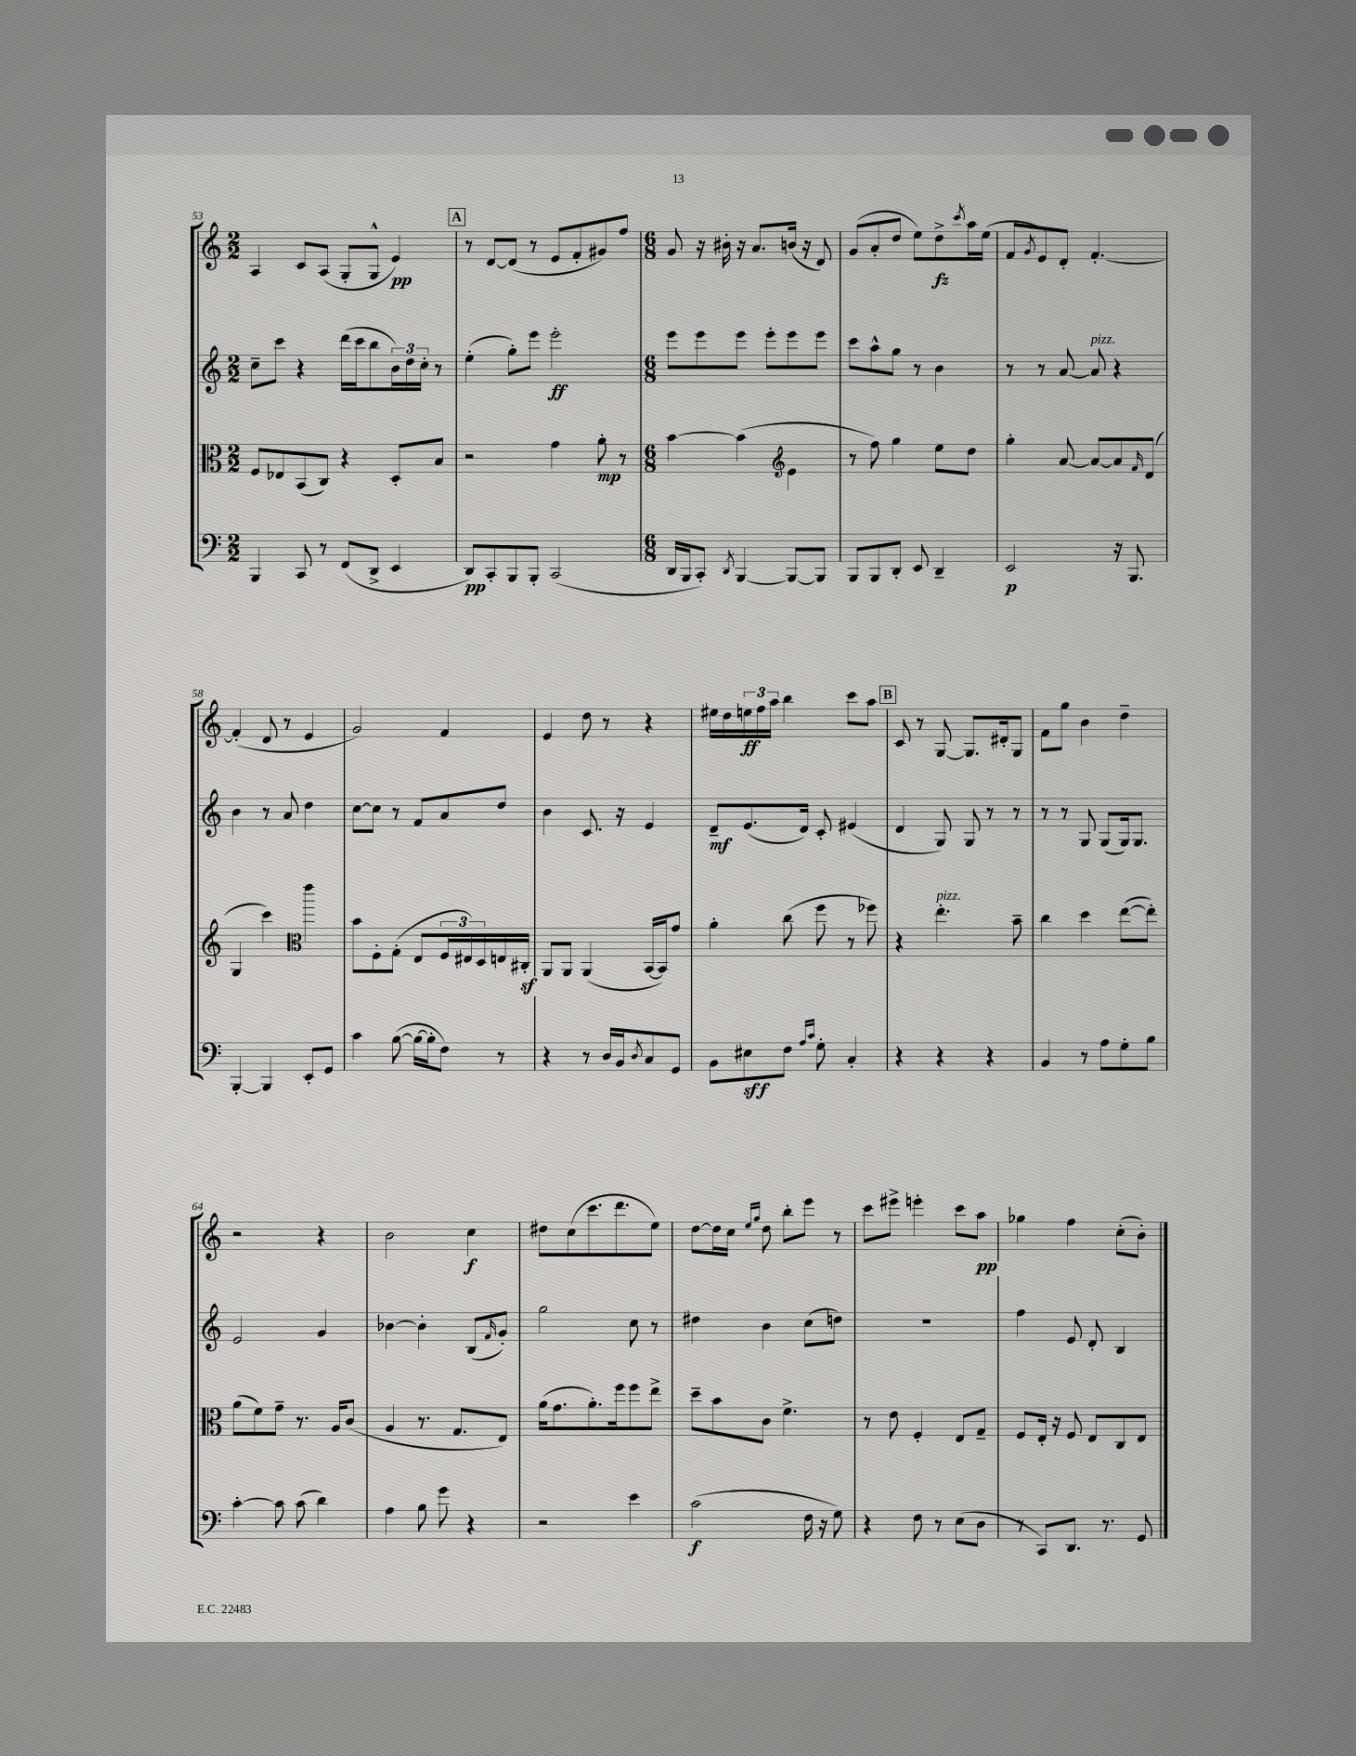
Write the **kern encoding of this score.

**kern	**kern	**kern	**kern
*staff4	*staff3	*staff2	*staff1
*clefF4	*clefC3	*clefG2	*clefG2
*k[]	*k[]	*k[]	*k[]
*M2/2	*M2/2	*M2/2	*M2/2
4BBB	8F	8cc~	4A
.	8E-	8ccc	.
8CC	(8BB	4r	8c
8r	8C)	.	(8A
(8FF	4r	(16ddd	8G'
.	.	16ccc	.
8DD^	.	8bb	8G^^
4EE	8D'	24b)	4e)
.	.	24dd	.
.	.	24cc'	.
.	8B	8r	.
=	=	=	=
8DD)	2r	(4ee'	8r
8CC'	.	.	[8d
8BBB	.	8gg')	(8d]
8BBB'	.	8eee	8r
(2CC	4g	2eee'	8e
.	.	.	8f'
.	8a'	.	8g#)
.	8r	.	8ff
=	=	=	=
*M6/8	*M6/8	*M6/8	*M6/8
16DD	[4b	8eee	8g
16BBB	.	.	.
8CC')	.	8eee	16r
.	.	.	16b#'
8qDD	.	.	.
[4BBB	(4b]	8eee	16r
.	.	.	8.a
.	.	8eee'	.
8BBB_	4e	8eee	(16b
.	.	.	16r
8BBB]	.	8eee	8d)
=	=	=	=
*	*clefG2	*	*
8BBB	8r	8ccc	(8g
8BBB	8ff)	8aa^^	8a'
8DD'	4gg	8gg	8dd
8EE	.	8r	8ee)
4DD~	8ee	4b	8dd^
.	.	.	8qccc
.	8dd	.	16aa
.	.	.	(16ee
=	=	=	=
2EE	4gg'	8r	8f
.	.	.	8qg
.	.	8r	8e)
.	[8a	[8a	8d'
.	8a_	8a]	[4.f'
16r	8a]	4r	.
8.BBB	.	.	.
.	16qqf	.	.
.	(8d	.	.
=	=	=	=
[4BBB'	4G	4b	(4f']
4BBB]	4ccc)	8r	8d
.	.	8a	8r
8EE'	4eee	4dd	4e
8GG	.	.	.
=	=	=	=
*	*clefC3	*	*
4c	8b	[8cc	2g)
.	8F'	8cc]	.
([8B	(8G'	8r	.
16B_	8E	8f	.
16B']	.	.	.
8F)	24F	8a	4f
.	24E#)	.	.
.	24D	.	.
8r	16E	8dd	.
.	16C#'	.	.
=	=	=	=
4r	8AA	4b	4e
.	8AA	.	.
8r	(4AA	8.c	8dd
16D	.	.	8r
16BB	.	16r	.
8qD	.	.	.
8C	[16BB	4e	4r
.	16BB])	.	.
8GG	8g	.	.
=	=	=	=
8BB	4a'	8d~	16ee#
.	.	.	16dd
8E#	.	(8.e	24ee
.	.	.	24ff
.	.	.	24aa
8F	(8cc	.	4bb
.	.	16d)	.
16qqA	.	.	.
16qqc	.	.	.
8G'	8ff	8c'	.
4C'	8r	(4e#	8ccc
.	8ff-)	.	8aa
=	=	=	=
4r	4r	4d	8c
.	.	.	8r
4r	4.ee'	8G)	[8G
.	.	8G	8.G]
4r	.	8r	.
.	.	.	16d#'
.	8b~	8r	8G
=	=	=	=
4BB	4cc	8r	8f
.	.	8r	8gg
8r	4dd	8G	4b
8A	.	(8G	.
8G'	([8ee	16G)	4dd~
.	.	8.G	.
8B	8ee'])	.	.
=	=	=	=
[4c'	(8a	2e	2r
.	8f)	.	.
8c]	8g~	.	.
(8c	8.r	.	.
4d)	.	4g	4r
.	16A	.	.
.	(8c	.	.
=	=	=	=
4A	4A	[4b-	2b
8B	8.r	4b-']	.
8g	.	.	.
.	8.G	.	.
4r	.	(8B	4cc
.	.	16qqf	.
.	8E)	8g')	.
=	=	=	=
2r	(16a	2gg	8dd#
.	8.g	.	.
.	.	.	(8cc
.	8.a')	.	8.ccc
.	16ff	.	8.ddd
4e	8ff	8cc	.
.	8ee^	8r	8ee)
=	=	=	=
(2c	8dd~	4dd#	[8dd
.	8b	.	16dd]
.	.	.	16cc
.	.	.	16qqee
.	.	.	16qqgg
.	8c	4b	8dd
.	4.f^	.	8bb'
16F	.	(8cc	8eee
16r	.	.	.
8G)	.	8dd)	8r
=	=	=	=
4r	8r	2.r	8ccc
.	8e	.	8eee#^
8F	4F'	.	4eee'
8r	.	.	.
(8E	8E	.	8ccc
8D	8G~	.	8aa
=	=	=	=
8r	8F	4ff	4gg-
8CC)	16E'	.	.
.	16r	.	.
8.DD	8F	8e	4ff
.	8E	8d'	.
8.r	.	.	.
.	8C	4B	(8cc'
8GG	8E	.	8b')
==	==	==	==
*-	*-	*-	*-
